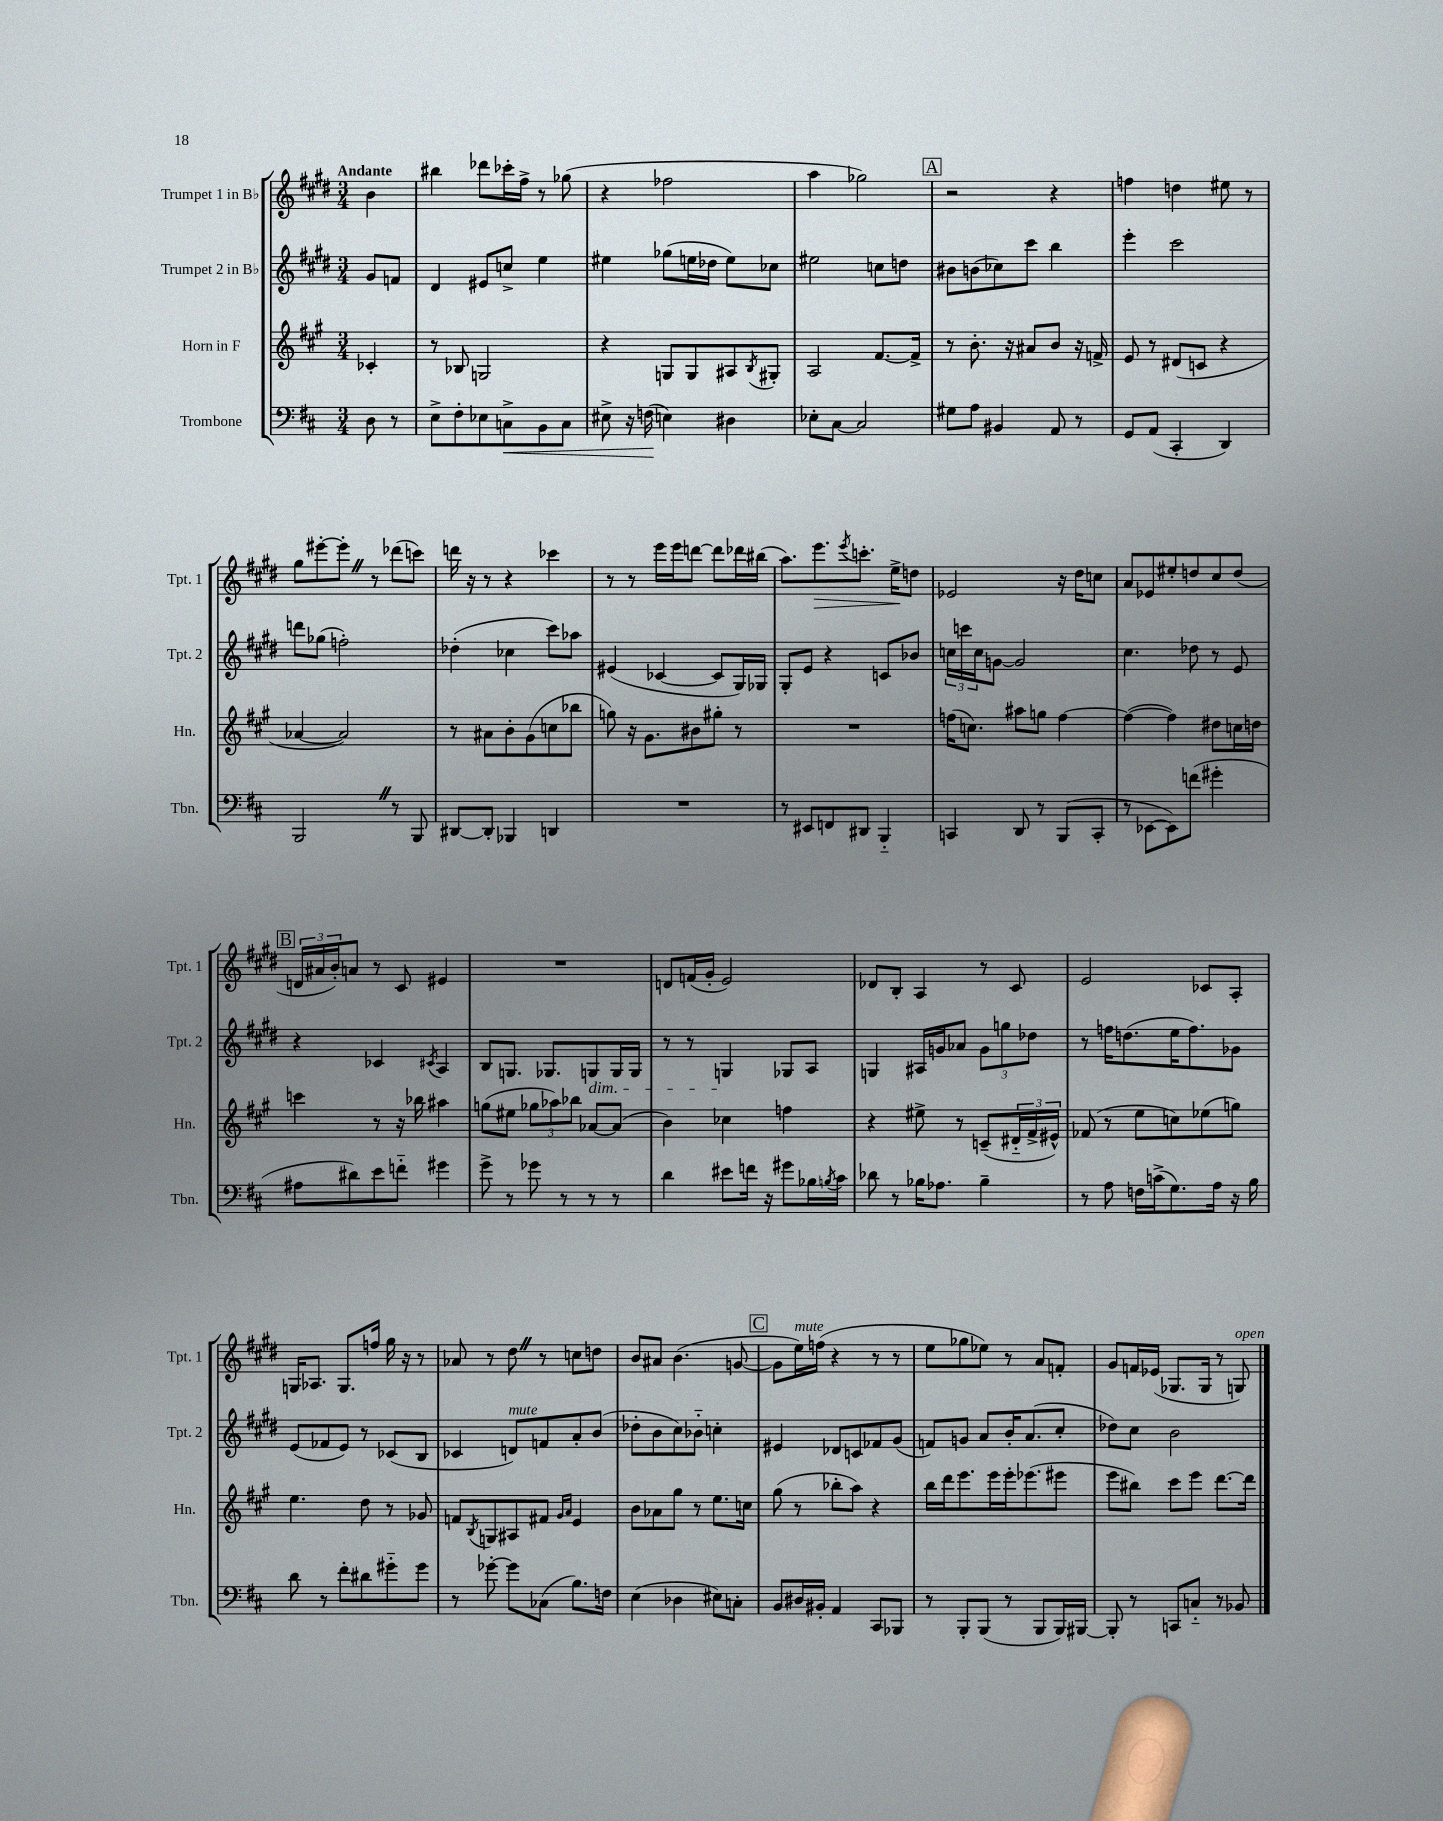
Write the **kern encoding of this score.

**kern	**kern	**kern	**kern
*staff4	*staff3	*staff2	*staff1
*clefF4	*clefG2	*clefG2	*clefG2
*k[f#c#]	*k[f#c#g#]	*k[f#c#g#d#]	*k[f#c#g#d#]
*M3/4	*M3/4	*M3/4	*M3/4
8D	4c-'	8g#	4b
8r	.	8f	.
=	=	=	=
8E^	8r	4d#	4bb#
8F#'	8B-	.	.
8E-	2G	8e#	8ddd-
8C^	.	8cc^	16ccc-'
.	.	.	16ff#^
8BB	.	4ee	8r
8C	.	.	(8gg-
=	=	=	=
8E#^	4r	4ee#	4r
16r	.	.	.
(16F	.	.	.
4E)	8G	(8gg-	2ff-
.	8G	16ee	.
.	.	16dd-	.
4D#	8A#	8ee)	.
.	8qB	.	.
.	8G#'	8cc-	.
=	=	=	=
8E-'	2A	2ee#	4aa
[8C#	.	.	.
2C#]	.	.	2gg-)
.	[8.f#	8cc	.
.	.	8dd	.
.	16f#^]	.	.
=	=	=	=
8G#	8r	8b#	2r
8A	8.b'	(8b	.
4BB#	.	8cc-)	.
.	16r	.	.
.	8a#	8ccc#	.
8AA	8b	4bb	4r
8r	16r	.	.
.	16f^	.	.
=	=	=	=
8GG	8e	4eee'	4ff
(8AA	8r	.	.
4CC#'	(8d#	2ccc#	4dd
.	8c	.	.
4DD)	4r	.	8ee#
.	.	.	8r
=	=	=	=
2BBB	[4a-	8ddd	8gg#
.	.	(8gg-	[8eee#'
.	2a-])	2ff')	8eee#']
.	.	.	8r
8r	.	.	(8ddd-
8BBB	.	.	8ccc)
=	=	=	=
[8DD#	8r	(4dd-'	16ddd
.	.	.	16r
8DD#']	8a#	.	8r
4BBB-	8b'	4cc-	4r
.	(8g#	.	.
4DD	8cc	8ccc#)	4ccc-
.	8bb-	8aa-	.
=	=	=	=
2.r	8gg)	(4e#	8r
.	16r	.	8r
.	8.g#	.	.
.	.	[4c-	16eee
.	.	.	16eee
.	8b#	.	[8ddd
.	8gg#'	8c-]	8ddd]
.	8r	16G#)	16ddd-
.	.	16G-	(16bb#
=	=	=	=
8r	2.r	8G#'	8.aa)
8EE#	.	8e	.
.	.	.	8.eee
8FF	.	4r	.
.	.	.	8qeee
8DD#	.	.	8.ccc'
4BBB'~	.	8c	.
.	.	.	16ee^
.	.	8b-	8dd
=	=	=	=
4CC	(16ff	24cc	2e-
.	.	24ccc	.
.	8.cc)	.	.
.	.	24cc	.
.	.	[8g	.
8DD	8aa#	2g]	.
8r	8gg	.	.
(8BBB	[4ff	.	16r
.	.	.	16dd#
8CC'	.	.	8cc
=	=	=	=
8r	(4ff_	4.cc#	8a
[8EE-	.	.	8e-
8EE-])	4ff])	.	8ee#'
(8f	.	8dd-	8dd
4g#'	8dd#	8r	8cc#
.	16cc	8e	(8dd
.	16dd	.	.
=	=	=	=
8A#	4ccc	4r	24d
.	.	.	24a#
.	.	.	24b')
8d#)	.	.	8a
8e	8r	4c-	8r
8f'~	16r	.	8c#
.	16bb-	.	.
.	.	8qc#	.
4g#	4aa#	4A	4e#
=	=	=	=
8g^	(8gg	8B	2.r
8r	8ee#	8.G	.
8g-	12gg-	.	.
.	.	8.G-	.
.	12aa-)	.	.
8r	.	.	.
.	12bb-	.	.
8r	[8a-	8G	.
8r	(8a-]	16G	.
.	.	16G	.
=	=	=	=
4d	4b)	8r	8d
.	.	8r	(16f
.	.	.	16g#'
8e#	4cc-	4G	2e)
16f	.	.	.
16r	.	.	.
8g#	4ff	8G-	.
16B-	.	8A	.
8qB	.	.	.
16c#	.	.	.
=	=	=	=
8d-	4r	4G	8d-
8r	.	.	8B'
16B-	8ee#^	16A#	4A
8.A-	.	16g	.
.	8r	8a-	.
4B-~	(8c~	12g	8r
.	.	12gg	.
.	24d#'~	.	8c#
.	24f#^	12dd-	.
.	24e#^^)	.	.
=	=	=	=
8r	(8f-	8r	2e
8A	8r	16ff	.
.	.	(8.dd	.
16F	8ee	.	.
(16c^	.	.	.
8.G)	8cc)	16ee	.
.	.	8.ff)	.
.	(8ee-	.	8c-
16A	.	.	.
16r	8gg)	8g-	8A'
16B	.	.	.
=	=	=	=
8d	4.ee	(8e	16G
.	.	.	8.A-
8r	.	8f-	.
8f#'	.	8e)	8.G
8d#	8dd	8r	.
.	.	.	16ff
8g#'~	8r	(8c-	16gg#
.	.	.	16r
8g#	8g-	8B	8r
=	=	=	=
8r	8f	4c-	8a-
.	8qB	.	.
[8g-'	8G	.	8r
8g-]	8A#	8d)	8dd#
(8C-	8f#	8f	8r
.	16qqg#	.	.
.	16qqa	.	.
8.B)	4e	8a'	8cc
.	.	(8b	8dd
16F	.	.	.
=	=	=	=
(4E	8b	8dd-'	8b
.	8a-	8b	8a#
4D-	8gg#	8cc#)	(4.b
.	8r	8b-'~	.
8E#)	8.ee	4cc'	.
8C'	.	.	[8g
.	16cc	.	.
=	=	=	=
8BB	(8gg#	4e#	8g]
16D#	8r	.	16ee)
16BB#'	.	.	(16ff
4AA	8bb-'	8d-	4r
.	8aa)	8c	.
8CC#	4r	8f-	8r
8BBB-	.	(8g#	8r
=	=	=	=
8r	16bb	8f)	8ee
.	16ddd	.	.
8BBB'	8.eee	8g	8gg-
(8BBB	.	8a	8ee-)
.	16eee	.	.
8r	16eee'	16b'	8r
.	(8.eee-	(8.a	.
8BBB	.	.	8a
16BBB)	8eee#	8cc#'	8f'
[16BBB#	.	.	.
=	=	=	=
8BBB#']	8eee	8dd-)	8g#
8r	8bb#)	8cc#	16f
.	.	.	(16e-
8CC	8ccc#	2b	8.G-
8C'~	8eee	.	.
.	.	.	16G-
8r	[8.ddd	.	8r
8BB-	.	.	8G)
.	16ddd]	.	.
==	==	==	==
*-	*-	*-	*-
